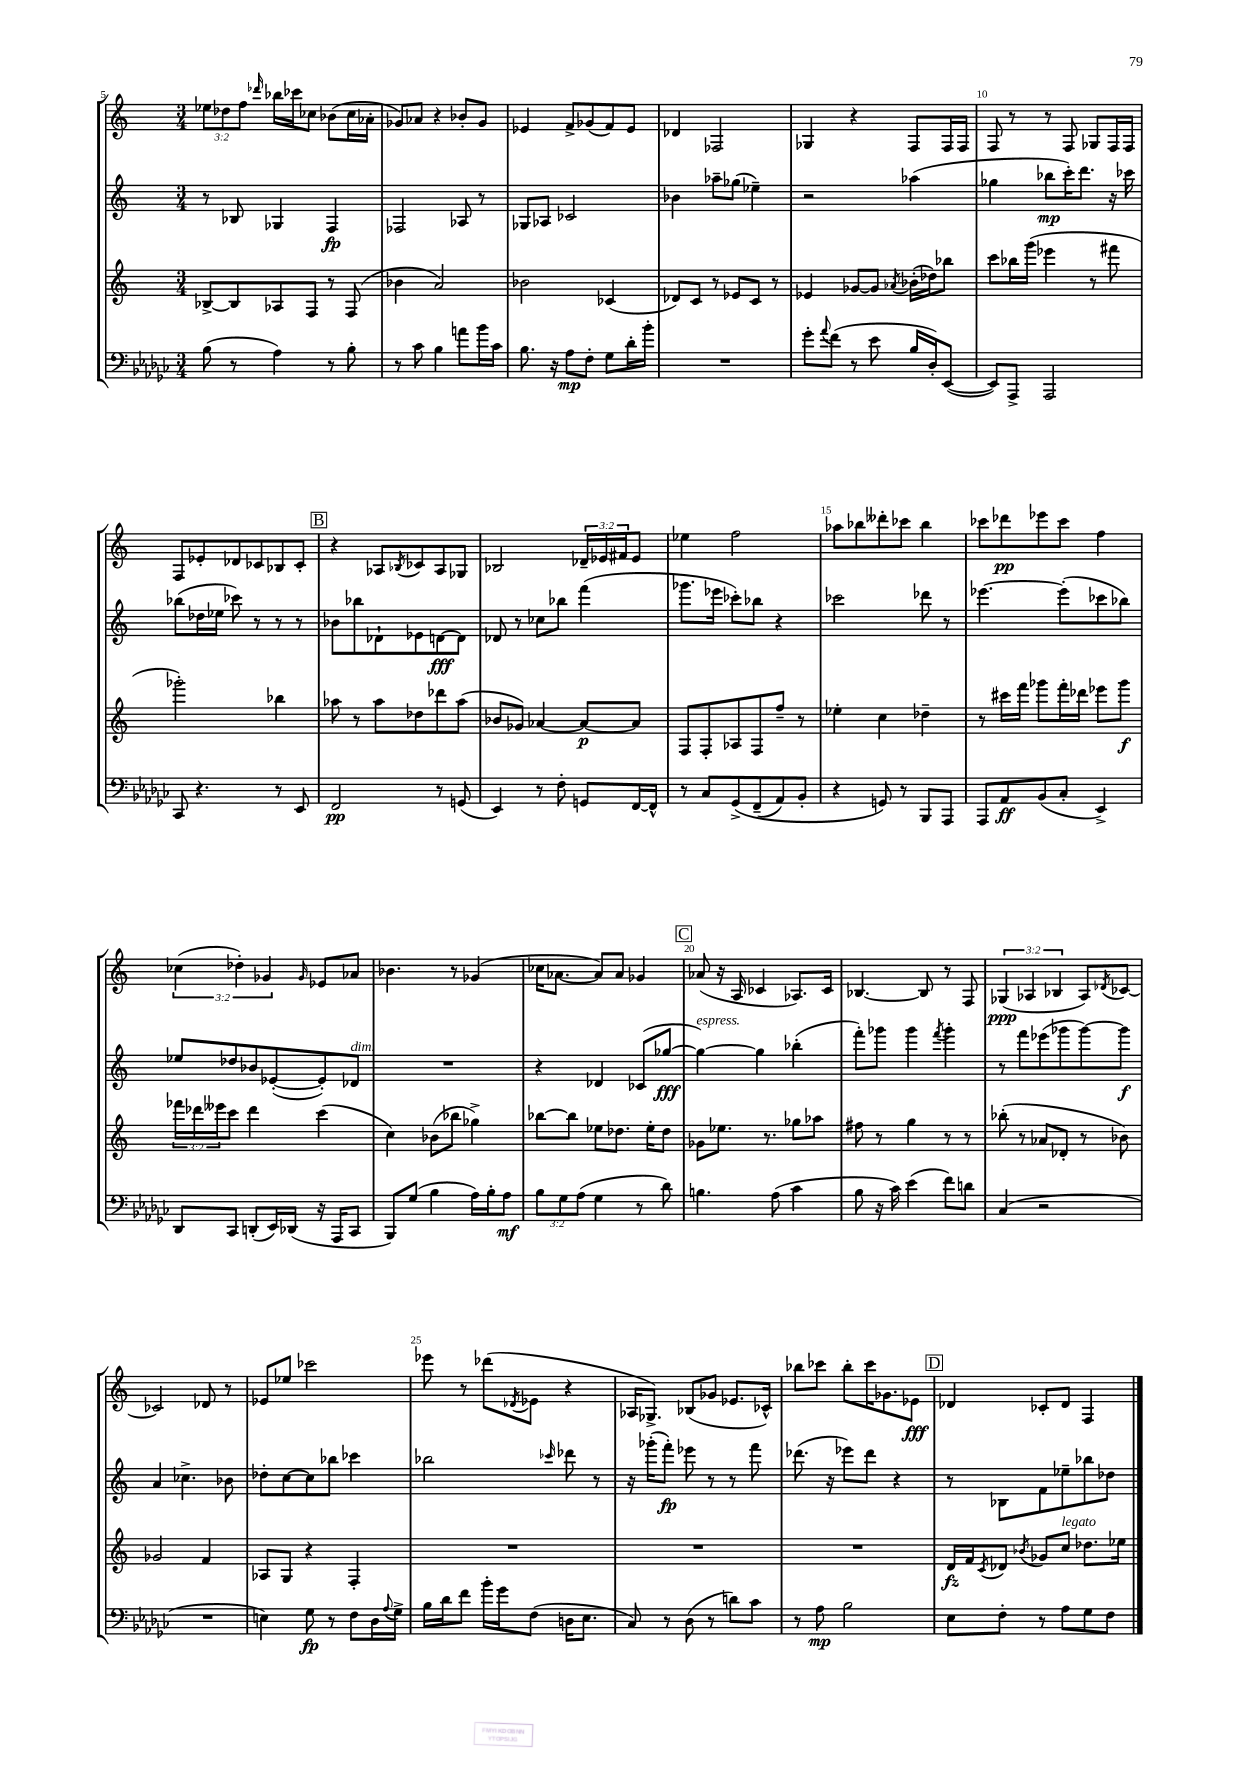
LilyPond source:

<<
\new StaffGroup <<
\new Staff = "s0" {
    \clef treble \key c \major \numericTimeSignature \time 3/4 \override Staff.TupletNumber.text = #tuplet-number::calc-fraction-text
    \tuplet 3/2 { ees''8 des''8 f''8 } \grace { des'''16 } bes''16 ces'''16 ces''8 bes'8( ces''16 aes'16-. |
    ges'8) aes'8 r4 bes'8-. ges'8 |
    ees'4 f'8-> ges'8( f'8) ees'8 |
    des'4 fes2 |
    ges4 r4 f8 f16 f16 |
    f8 r8 r8 f8 ges8 f16 f16 |
    f8 ees'8-. des'8 ces'8 bes8 ces'8-. |
    \mark \markup { \box "B" } r4 aes8 \acciaccatura { bes8 } ces'8 aes8 ges8 |
    bes2 \tuplet 3/2 { des'16-- ees'16 fis'16 } ees'8 |
    ees''4 f''2 |
    aes''8 bes''8 deses'''8-. ces'''8 bes''4 |
    ces'''8 des'''8\pp ees'''8 ces'''8 f''4 |
    \tuplet 3/2 { ces''4( des''4-.) ges'4 } \grace { ges'16 } ees'8 aes'8 |
    bes'4. r8 ges'4( |
    ces''16 aes'8.~ aes'8) aes'8 ges'4 |
    \mark \markup { \box "C" } aes'8( r16 a16 ces'4 aes8.) ces'16 |
    bes4.~ bes8 r8 f8 |
    \tuplet 3/2 { ges4\ppp( aes4 bes4 } aes8) \acciaccatura { des'8 } ces'8~ |
    ces'2 des'8 r8 |
    ees'8 ees''8 ces'''2 |
    ees'''8 r8 des'''8( \acciaccatura { des'8 } ees'8 r4 |
    aes16 ges8.->) bes8( ges'8 ees'8. ces'16-^) |
    bes''8 ces'''8 bes''8-. ces'''16 ges'8. ees'8\fff |
    \mark \markup { \box "D" } des'4 ces'8-. des'8 f4 \bar "|." |
}
\new Staff = "s1" {
    \clef treble \key c \major \numericTimeSignature \time 3/4
    r8 bes8 ges4 f4\fp |
    fes2 aes8 r8 |
    ges8 aes8 ces'2 |
    bes'4 aes''8-- ges''8( ees''4--) |
    r2 aes''4( |
    ges''4 bes''8\mp c'''16-.) d'''8. r16 ces'''16 |
    bes''8( des''16 ees''16 ces'''8) r8 r8 r8 |
    \mark \markup { \box "B" } bes'8 bes''8 des'8-! ees'8 d'8~\fff d'8 |
    des'8 r8 ces''8 bes''8 f'''4( |
    ges'''8. ees'''16 ces'''8-.) bes''8 r4 |
    ces'''2 des'''8 r8 |
    ees'''4.~ ees'''8-.( ces'''8 bes''8) |
    ees''8 des''8 bes'8 ees'8~-.( ees'8-.) des'8^\markup { \italic "dim." } |
    R2. |
    r4 des'4 ces'8( ges''8~\fff |
    \mark \markup { \box "C" } ges''4~^\markup { \italic "espress." }) ges''4 bes''4-.( |
    f'''8-.) ges'''8 ges'''4 \acciaccatura { f'''8 } ges'''4-. |
    r8 f'''8 ees'''8( ges'''8 ges'''8~) ges'''8\f |
    a'4 ces''4.-> bes'8 |
    des''8-. c''8~ c''8 bes''8 ces'''4 |
    bes''2 \grace { ces'''16 } des'''8 r8 |
    r16 ges'''16-.( f'''8-.\fp) ees'''8 r8 r8 f'''8 |
    des'''8.( r16 ees'''8) des'''8 r4 |
    \mark \markup { \box "D" } r8 bes8 f'8 ees''8-- bes''8 des''8 \bar "|." |
}
\new Staff = "s2" {
    \clef treble \key c \major \numericTimeSignature \time 3/4 \override Staff.TupletNumber.text = #tuplet-number::calc-fraction-text
    bes8~-> bes8 aes8 f8 r8 f8( |
    bes'4 a'2) |
    bes'2 ces'4( |
    des'8) c'8 r8 ees'8 c'8 r8 |
    ees'4 ges'8~ ges'8 \acciaccatura { aes'8 } bes'16-.( des''16) bes''8 |
    c'''8 bes''16 g'''16( ees'''4 r8 fis'''8 |
    ges'''2-.) bes''4 |
    \mark \markup { \box "B" } aes''8 r8 aes''8 des''8 des'''8 aes''8( |
    bes'8 ges'8) aes'4~ aes'8~\p aes'8 |
    f8 f8-. aes8 f8 f''8-- r8 |
    ees''4-. c''4 des''4-- |
    r8 cis'''16 f'''16 ges'''8 f'''16-. des'''16 ees'''8 ges'''8\f |
    \tuplet 3/2 { fes'''16 des'''16 eeses'''16 } c'''8 des'''4 c'''4( |
    c''4) bes'8( bes''8 ges''4->) |
    bes''8~ bes''8 ees''8 des''8. ees''16-. des''8 |
    \mark \markup { \box "C" } ges'8 ees''8. r8. ges''8 aes''8 |
    fis''8 r8 g''4 r8 r8 |
    bes''8-.( r8 aes'8 des'8-. r8 bes'8) |
    ges'2 f'4 |
    aes8 g8 r4 f4-. |
    R2. |
    R2. |
    R2. |
    \mark \markup { \box "D" } d'16\fz f'16 \acciaccatura { c'8 } des'8 \acciaccatura { bes'8 } ges'8 c''8^\markup { \italic "legato" } des''8. ees''16 \bar "|." |
}
\new Staff = "s3" {
    \clef bass \key ges \major \numericTimeSignature \time 3/4 \override Staff.TupletNumber.text = #tuplet-number::calc-fraction-text
    bes8( r8 aes4) r8 bes8-. |
    r8 ces'8 bes4 a'8 bes'16 ces'16 |
    bes8. r16 aes8\mp f8-. ges8 des'16-. bes'16-. |
    R2. |
    ges'8-. \appoggiatura { aes'8 } f'8( r8 ees'8 bes16 des16-.) ees,8~( |
    ees,8) aes,,8-> aes,,2 |
    ces,8 r4. r8 ees,8 |
    \mark \markup { \box "B" } f,2\pp r8 g,8( |
    ees,4) r8 f8-. g,8 f,16~ f,16-^ |
    r8 ces8 ges,8->\( f,8--( aes,8) bes,8-. |
    r4 g,8\) r8 bes,,8 aes,,8 |
    aes,,8 aes,8\ff bes,8( ces8-. ees,4->) |
    des,8 ces,8 d,8-.( ees,16) des,16( r16 aes,,16 ces,8 |
    bes,,8) ges8( bes4 aes16) bes16-. aes8\mf |
    \tuplet 3/2 { bes8 ges8 aes8( } ges4 r8 des'8) |
    \mark \markup { \box "C" } b4. aes8( ces'4 |
    bes8 r16 ces'16) ees'4( f'8) d'8 |
    ces4( r2 |
    R2. |
    e4) ges8\fp r8 f8 des16 \appoggiatura { aes8 } ges16-> |
    bes16 des'16 f'8 bes'16-. ges'16 f8( d16 ees8. |
    ces8) r8 des8( r8 d'8) ces'8 |
    r8 aes8\mp bes2 |
    \mark \markup { \box "D" } ees8 f8-. r8 aes8 ges8 f8 \bar "|." |
}
>>
>>
\layout { \context { \Score currentBarNumber = #5 \override BarNumber.break-visibility = ##(#f #t #t) barNumberVisibility = #(every-nth-bar-number-visible 5) } }
